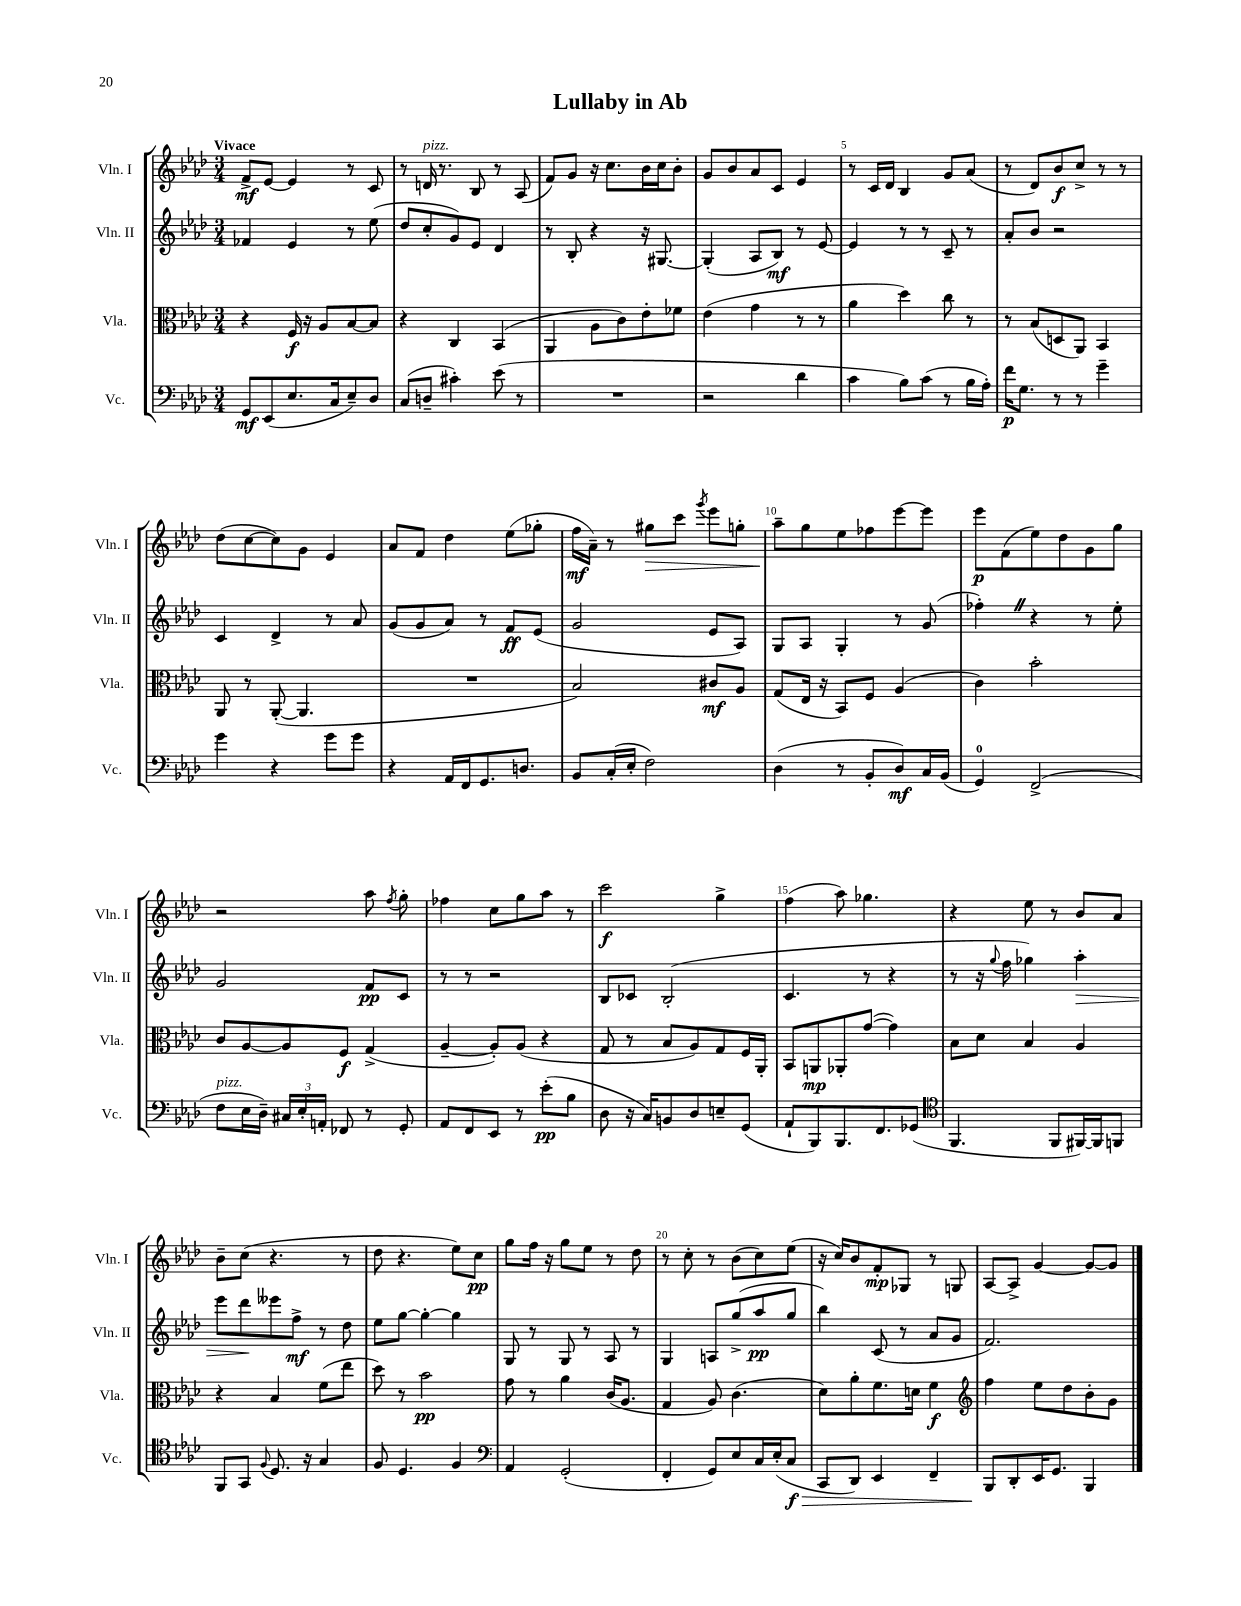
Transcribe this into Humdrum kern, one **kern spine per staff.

**kern	**dynam	**kern	**dynam	**kern	**dynam	**kern	**dynam
*part4	*part4	*part3	*part3	*part2	*part2	*part1	*part1
*staff4	*staff4	*staff3	*staff3	*staff2	*staff2	*staff1	*staff1
*I"Vc.	*	*I"Vla.	*	*I"Vln. II	*	*I"Vln. I	*
*I'Vc.	*	*I'Vla.	*	*I'Vln. II	*	*I'Vln. I	*
*clefF4	*	*clefC3	*	*clefG2	*	*clefG2	*
*k[b-e-a-d-]	*	*k[b-e-a-d-]	*	*k[b-e-a-d-]	*	*k[b-e-a-d-]	*
*M3/4	*	*M3/4	*	*M3/4	*	*M3/4	*
=1	=1	=1	=1	=1	=1	=1	=1
!	!	!	!	!	!	!LO:TX:a:B:t=Vivace	!
8GG/L	mf	4r	.	4f-X/	.	8f^/L	mf
(8EE-/	.	.	.	.	.	[8e-/J	.
8.E-/	.	16F/	f	4e-/	.	4e-/]	.
.	.	16r	.	.	.	.	.
.	.	8A-/L	.	.	.	.	.
16C/k	.	.	.	.	.	.	.
8E-~/)	.	[8B-/	.	8r	.	8r	.
8D-/J	.	8B-/J]	.	(8ee-\	.	8c/	.
=2	=2	=2	=2	=2	=2	=2	=2
(8C/L	.	4r	.	8dd-/L	.	8r	.
!	!	!	!	!	!	!LO:TX:a:i:t=pizz.	!
8Dn~/J	.	.	.	8cc'/	.	16dn/	.
.	.	.	.	.	.	8.r	.
4c#X'\)	.	4C/	.	8g/)	.	.	.
.	.	.	.	8e-/J	.	8B-/	.
(8e-\	.	(4BB-/	.	4d-/	.	8r	.
8r	.	.	.	.	.	(8A-/	.
=3	=3	=3	=3	=3	=3	=3	=3
2.r	.	4AA-/	.	8r	.	8f/L)	.
.	.	.	.	8B-'/	.	8g/J	.
.	.	8A-\L	.	4r	.	16r	.
.	.	.	.	.	.	8.cc\L	.
.	.	8c\)	.	.	.	.	.
.	.	8e-'\	.	16r	.	16b-\L	.
.	.	.	.	[8.G#X/	.	16cc\J	.
.	.	8f-X\J	.	.	.	8b-'\J	.
=4	=4	=4	=4	=4	=4	=4	=4
2r	.	(4e-\	.	(4G#'/]	.	8g/L	.
.	.	.	.	.	.	8b-/	.
.	.	4g\	.	8A-/L	.	8a-/	.
.	.	.	.	8B-/J)	mf	8c/J	.
4d-\	.	8r	.	8r	.	4e-/	.
.	.	8r	.	[8e-/	.	.	.
=5	=5	=5	=5	=5	=5	=5	=5
4c\	.	4a-\	.	4e-/]	.	8r	.
.	.	.	.	.	.	16c/LL	.
.	.	.	.	.	.	16d-/JJ	.
8B-\L)	.	4dd-\)	.	8r	.	4B-/	.
(8c\J	.	.	.	8r	.	.	.
8r	.	8cc\	.	8c~/	.	8g/L	.
16B-\LL	.	8r	.	8r	.	(8a-/J	.
16A-'\JJ)	.	.	.	.	.	.	.
=6	=6	=6	=6	=6	=6	=6	=6
16f\KL	p	8r	.	8a-'/L	.	8r	.
8.G\J	.	.	.	.	.	.	.
.	.	(8B-/L	.	8b-/J	.	8d-/L)	.
8r	.	8Dn/	.	2r	.	8b-/	f
8r	.	8AA-/J)	.	.	.	8cc^/J	.
4g~\	.	4BB-/	.	.	.	8r	.
.	.	.	.	.	.	8r	.
!!LO:LB:g=z
=7	=7	=7	=7	=7	=7	=7	=7
4g\	.	8AA-/	.	4c/	.	(8dd-\L	.
.	.	8r	.	.	.	[8cc\	.
4r	.	([8AA-'/	.	4d-^/	.	8cc\])	.
.	.	4.AA-/]	.	.	.	8g\J	.
8g\L	.	.	.	8r	.	4e-/	.
8g\J	.	.	.	8a-/	.	.	.
=8	=8	=8	=8	=8	=8	=8	=8
4r	.	2.r	.	(8g/L	.	8a-/L	.
.	.	.	.	8g/	.	8f/J	.
16AA-/LL	.	.	.	8a-/J)	.	4dd-\	.
16FF/J	.	.	.	.	.	.	.
8.GG/	.	.	.	8r	.	.	.
.	.	.	.	8f/L	ff	(8ee-\L	.
8.Dn/J	.	.	.	.	.	.	.
.	.	.	.	(8e-/J	.	8gg-X'\J	.
=9	=9	=9	=9	=9	=9	=9	=9
8BB-/L	.	2B-/)	.	2g/	.	16ff\LL	mf
.	.	.	.	.	.	16a-~\JJ)	.
(16C'/L	.	.	.	.	.	8r	.
16E-'/JJ	.	.	.	.	.	.	.
!	!	!	!	!	!	!	!LO:HP:b
2F\)	.	.	.	.	.	8gg#X\L	>
.	.	.	.	.	.	8ccc\J	.
.	.	.	.	.	.	8qggg/	.
.	.	8c#X/L	mf	8e-/L	.	8eee-\L	.
.	.	8A-/J	.	8A-/J)	.	8ggn'\J	.
=10	=10	=10	=10	=10	=10	=10	=10
(4D-\	.	(8G/L	.	8G/L	.	8aa-~\L	.
.	.	16E-/Jk	.	8A-/J	.	8gg\	]
.	.	16r	.	.	.	.	.
8r	.	8BB-/L)	.	4G'/	.	8ee-\	.
8BB-'/L	.	8F/J	.	.	.	8ff-X\	.
8D-/)	mf	(4A-/	.	8r	.	[8eee-\	.
16C/L	.	.	.	(8g/	.	8eee-\J]	.
(16BB-/JJ	.	.	.	.	.	.	.
=11	=11	=11	=11	=11	=11	=11	=11
4GG/)	.	4c\)	.	4ff-X'Z\)	.	8eee-\L	p
.	.	.	.	.	.	(8f\	.
(2FF^/	.	2b-'\	.	4r	.	8ee-\)	.
.	.	.	.	.	.	8dd-\	.
.	.	.	.	8r	.	8g\	.
.	.	.	.	8ee-'\	.	8gg\J	.
!!LO:LB:g=z
=12	=12	=12	=12	=12	=12	=12	=12
!LO:TX:a:i:t=pizz.	!	!	!	!	!	!	!
8F\L	.	8c/L	.	2g/	.	2r	.
16E-\L	.	[8A-/	.	.	.	.	.
16D-~\JJ)	.	.	.	.	.	.	.
24C#X/LL	.	8A-/]	.	.	.	.	.
24E-'/	.	.	.	.	.	.	.
24AAn'/JJ	.	.	.	.	.	.	.
8FF-X/	.	8F/J	f	.	.	.	.
8r	.	(4G^/	.	8f/L	pp	8aa-\	.
.	.	.	.	.	.	8qff/	.
8GG'/	.	.	.	8c/J	.	8gg'\	.
=13	=13	=13	=13	=13	=13	=13	=13
8AA-/L	.	[4A-~/	.	8r	.	4ff-X\	.
8FF/	.	.	.	8r	.	.	.
8EE-/J	.	8A-'/L])	.	2r	.	8cc\L	.
8r	.	(8A-/J	.	.	.	8gg\	.
(8e-'\L	pp	4r	.	.	.	8aa-\J	.
8B-\J	.	.	.	.	.	8r	.
=14	=14	=14	=14	=14	=14	=14	=14
8D-\	.	8G/	.	8B-/L	.	2ccc\	f
16r	.	8r	.	8c-X/J	.	.	.
16C/KL)	.	.	.	.	.	.	.
8BBn/	.	8B-/L	.	(2B-'/	.	.	.
8D-/	.	8A-/)	.	.	.	.	.
8En~/	.	8G/	.	.	.	4gg^\	.
(8GG/J	.	16F/L	.	.	.	.	.
.	.	16AA-'/JJ	.	.	.	.	.
=15	=15	=15	=15	=15	=15	=15	=15
8AA-`/L	.	8BB-/L	.	4.c/	.	(4ff\	.
8BBB-/)	.	8AAn/	mp	.	.	.	.
8.BBB-/	.	8AA-X'/	.	.	.	8aa-\)	.
.	.	([8g/J	.	8r	.	4.gg-X\	.
8.FF/	.	.	.	.	.	.	.
.	.	4g\])	.	4r	.	.	.
(8GG-X/J	.	.	.	.	.	.	.
=16	=16	=16	=16	=16	=16	=16	=16
*clefC4	*	*	*	*	*	*	*
4.FF/	.	8B-\L	.	8r	.	4r	.
.	.	8d-\J	.	16r	.	.	.
.	.	.	.	8qqgg/	.	.	.
.	.	.	.	16ff\	.	.	.
.	.	4B-/	.	4gg-X\)	.	8ee-\	.
8FF/L	.	.	.	.	.	8r	.
!	!	!	!	!	!LO:HP:b	!	!
[16FF#X/L)	.	4A-/	.	4aa-'\	>	8b-/L	.
16FF#/J]	.	.	.	.	.	.	.
8FFn/J	.	.	.	.	.	8a-/J	.
!!LO:LB:g=z
=17	=17	=17	=17	=17	=17	=17	=17
8FF/L	.	4r	.	8eee-\L	.	8b-~\L	.
8GG/J	.	.	.	8ddd-\	.	(8cc\J	.
8qqF/	.	.	.	.	.	.	.
8.D-/	.	4B-/	.	8eee--X\	]	4.r	.
.	.	.	.	8ff^\J	mf	.	.
16r	.	.	.	.	.	.	.
4G/	.	(8f\L	.	8r	.	.	.
.	.	8ee-\J	.	8dd-\	.	8r	.
=18	=18	=18	=18	=18	=18	=18	=18
8F/	.	8dd-\)	.	8ee-\L	.	8dd-\	.
4.D-/	.	8r	.	[8gg\J	.	4.r	.
.	.	2b-\	pp	4gg'\_	.	.	.
4F/	.	.	.	4gg\]	.	8ee-\L)	.
.	.	.	.	.	.	8cc\J	pp
=19	=19	=19	=19	=19	=19	=19	=19
*clefF4	*	*	*	*	*	*	*
4AA-/	.	8g\	.	8G/	.	8gg\L	.
.	.	8r	.	8r	.	16ff\Jk	.
.	.	.	.	.	.	16r	.
(2GG'/	.	4a-\	.	8G/	.	8gg\L	.
.	.	.	.	8r	.	8ee-\J	.
.	.	(16c/KL	.	8A-/	.	8r	.
.	.	8.A-/J	.	.	.	.	.
.	.	.	.	8r	.	8dd-\	.
=20	=20	=20	=20	=20	=20	=20	=20
4FF'/	.	4G/	.	4G/	.	8r	.
.	.	.	.	.	.	8cc'\	.
8GG/L)	.	8A-/)	.	8An/L	.	8r	.
8E-/	.	(4.c\	.	(8gg^/	.	(8b-\L	.
16C/L	.	.	.	8aa-/	pp	8cc\)	.
(16E-'/J	.	.	.	.	.	.	.
!	!LO:HP:b	!	!	!	!	!	!
8C/J	> f	.	.	8gg/J	.	(8ee-\J	.
=21	=21	=21	=21	=21	=21	=21	=21
8CC/L	.	8d-\L)	.	4bb-\)	.	16r	.
.	.	.	.	.	.	16cc/KL)	.
8DD-/J)	.	8a-'\	.	.	.	8b-/	.
4EE-/	.	8.f\	.	(8c/	.	8f'/	mp
.	.	.	.	8r	.	8G-X/J	.
.	.	16dn\Jk	.	.	.	.	.
4FF~/	.	4f\	f	8a-/L	.	8r	.
.	.	.	.	8g/J	.	8Gn/	.
=22	=22	=22	=22	=22	=22	=22	=22
*	*	*clefG2	*	*	*	*	*
8BBB-/L	.	4ff\	.	2.f/)	.	[8A-/L	.
8DD-'/	]	.	.	.	.	8A-^/J]	.
16EE-/K	.	8ee-\L	.	.	.	[4g/	.
8.GG/J	.	.	.	.	.	.	.
.	.	8dd-\	.	.	.	.	.
4BBB-/	.	8b-'\	.	.	.	8g/L_	.
.	.	8g\J	.	.	.	8g/J]	.
==	==	==	==	==	==	==	==
*-	*-	*-	*-	*-	*-	*-	*-
